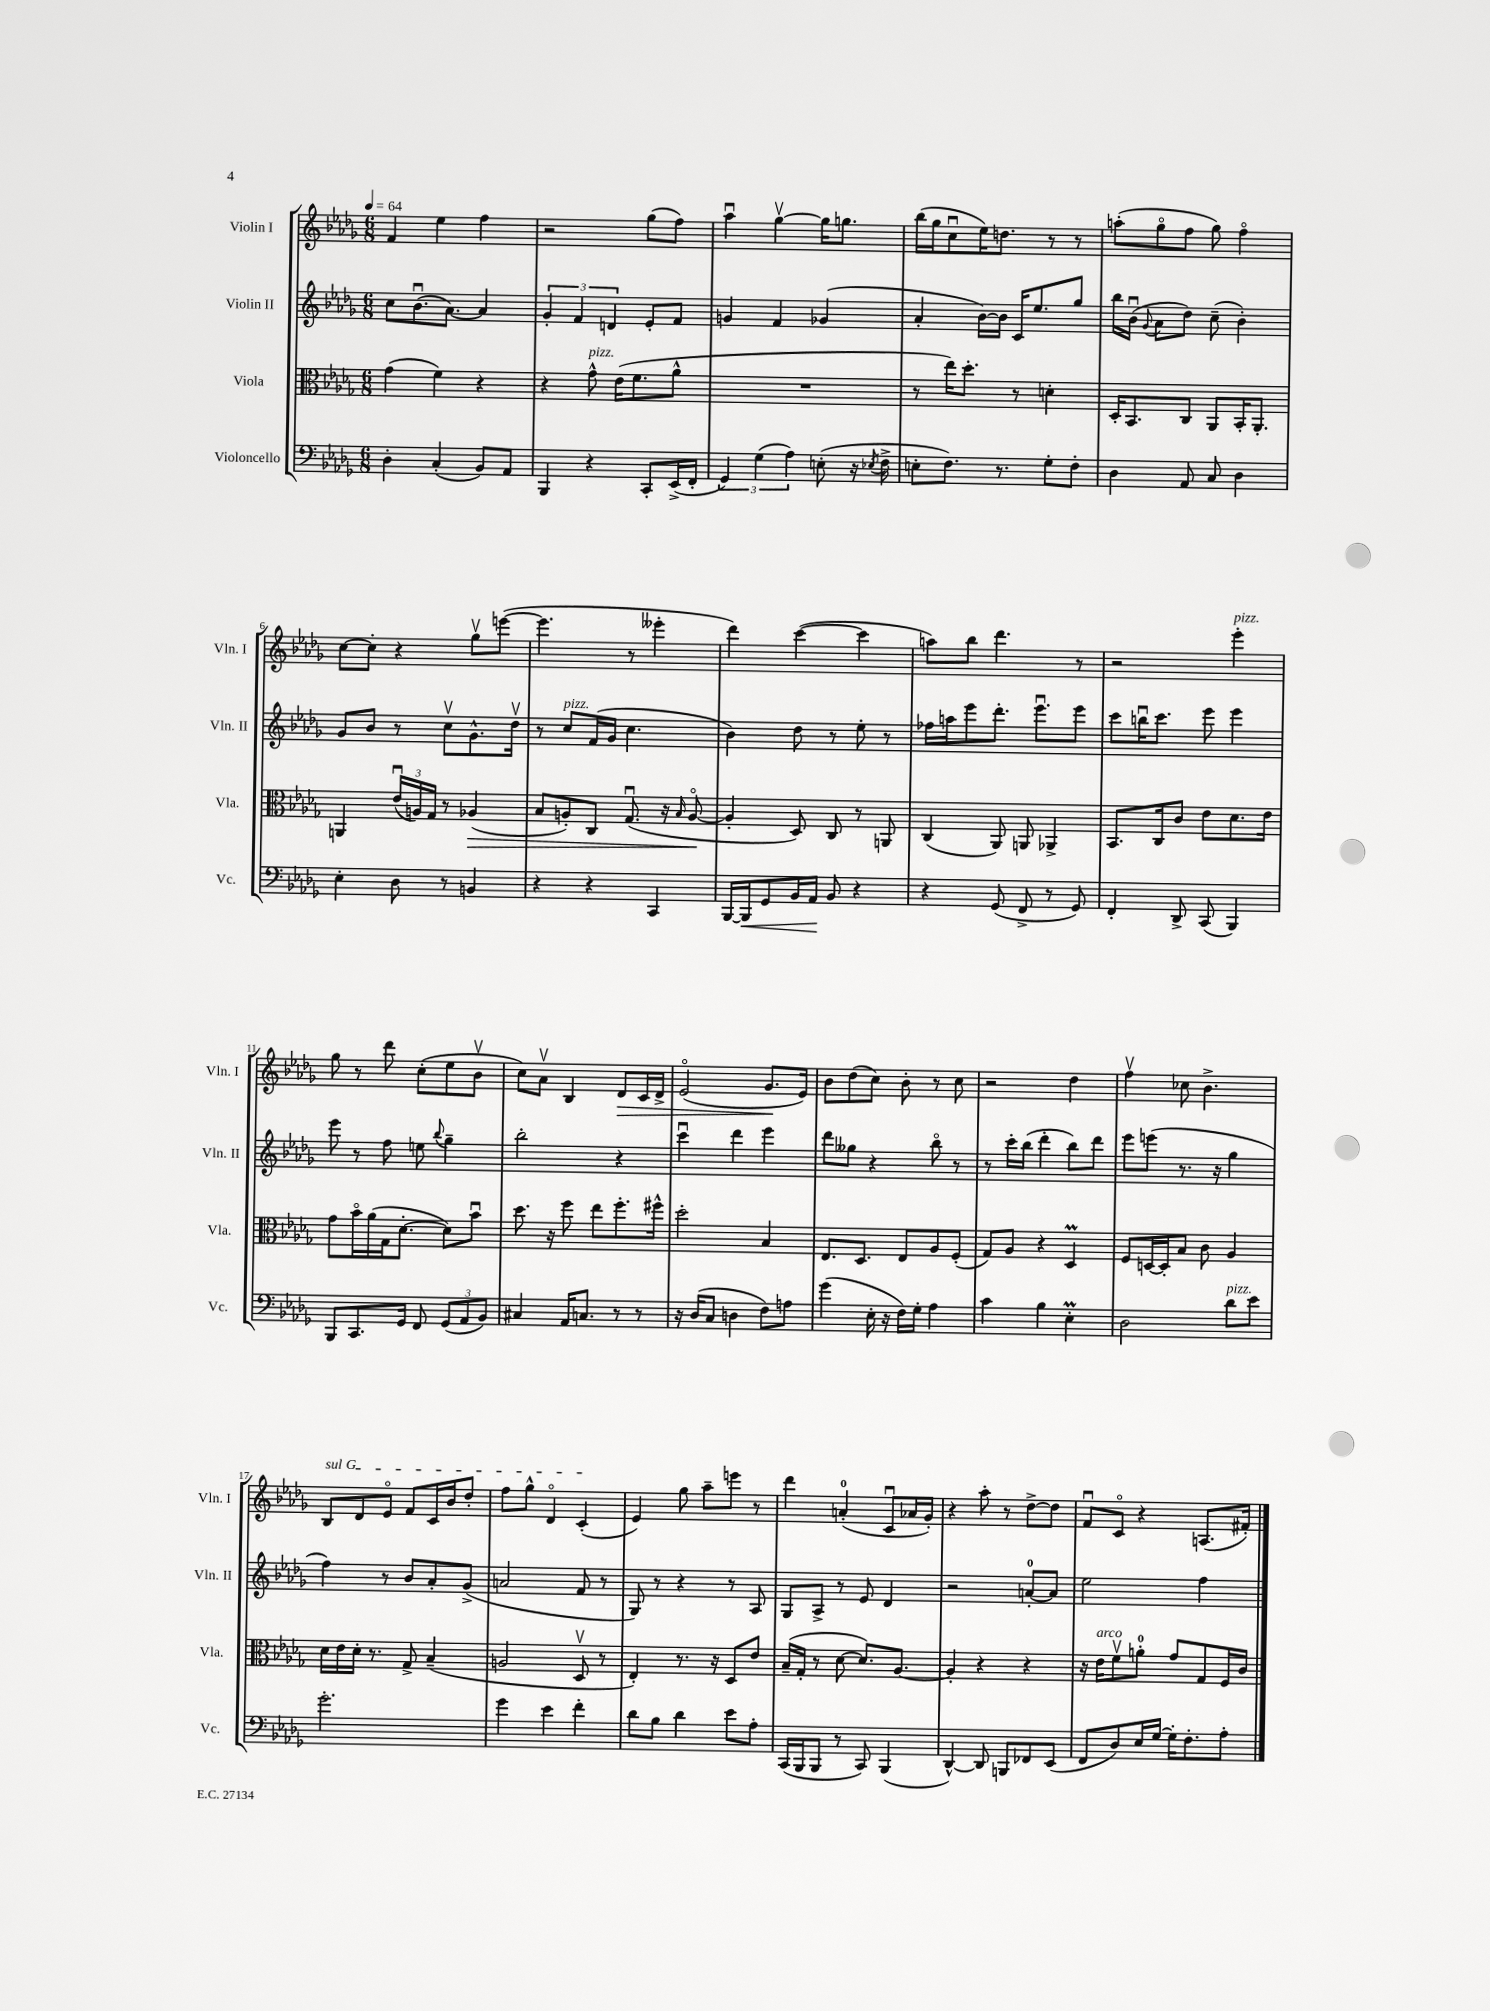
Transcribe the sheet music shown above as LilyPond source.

<<
\new StaffGroup <<
\new Staff = "s0" \with { instrumentName = "Violin I" shortInstrumentName = "Vln. I" } {
    \clef treble \key des \major \numericTimeSignature \time 6/8 \tempo 4 = 64
    \autoBeamOff f'4 ees''4 f''4 |
    r2 ges''8[( f''8]) |
    aes''4\downbow ges''4~\upbow ges''16[ g''8.] |
    bes''16[( ges''16 c''8\downbow ees''16) d''8.] r8 r8 |
    a''8[-.( ges''8\flageolet f''8] ges''8) f''4\flageolet |
    c''8[~ c''8]-. r4 ges''8[\upbow e'''8]~( |
    e'''4. r8 eeses'''4-. |
    des'''4) c'''4~( c'''4 |
    a''8[) bes''8] des'''4. r8 |
    r2 ees'''4-.^\markup { \italic "pizz." } |
    ges''8 r8 des'''8 c''8[-.( ees''8 bes'8]\upbow |
    c''8[) aes'8]\upbow bes4 des'8[\> c'16 des'16]-> |
    ees'2\flageolet( ges'8.[\! ees'16]) |
    bes'8[ des''8( c''8]) bes'8-. r8 c''8 |
    r2 des''4 |
    f''4\upbow ces''8 bes'4.-> |
    \once \override TextSpanner.bound-details.left.text = \markup { \italic "sul G" } bes8[\startTextSpan des'8 ees'8]\flageolet f'8[ c'16 bes'16 des''8]-. |
    f''8[ ges''8]-^ des'4\flageolet c'4-.\stopTextSpan( |
    ees'4) ges''8 aes''8[-- e'''8] r8 |
    des'''4 a'4-0-.( c'8[\downbow aes'16 ges'16]-.) |
    r4 aes''8-. r8 des''8[~-> des''8] |
    f'8[\downbow c'8]\flageolet r4 a8.[( fis'16]-.) \bar "|." |
}
\new Staff = "s1" \with { instrumentName = "Violin II" shortInstrumentName = "Vln. II" } {
    \clef treble \key des \major \numericTimeSignature \time 6/8
    \autoBeamOff c''8[ bes'8.\downbow( aes'8.]~) aes'4 |
    \tuplet 3/2 { ges'4-. f'4 d'4 } ees'8[-. f'8] |
    g'4 f'4 ges'4( |
    aes'4-. bes'16[~) bes'16] c'16[ ees''8. ges''8] |
    bes''16[ bes'16]\downbow( \appoggiatura { ges'8 } aes'8[ des''8]) c''8--( bes'4-.) |
    ges'8[ bes'8] r8 c''8[\upbow ges'8.-^ des''16]\upbow |
    r8 c''8[^\markup { \italic "pizz." } f'16( ges'16] c''4. |
    bes'4) des''8 r8 ees''8-. r8 |
    fes''16[ a''16 ees'''8 des'''8.]-. ees'''8.[\downbow ees'''8] |
    c'''8[ b''16\downbow c'''8.] ees'''8 ees'''4 |
    ees'''8 r8 f''8 e''8 \appoggiatura { bes''8 } ges''4-- |
    bes''2-. r4 |
    c'''4\downbow des'''4 ees'''4 |
    des'''8[ geses''8] r4 bes''8\flageolet r8 |
    r8 c'''16[-. bes''16]( des'''4-. bes''8[) des'''8] |
    ees'''8[ e'''8]( r8. r16 ges''4 |
    f''4) r8 bes'8[ aes'8-. ges'8]->( |
    a'2 f'8 r8 |
    ges8) r8 r4 r8 aes8 |
    ges8[ aes8]-> r8 ees'8 des'4 |
    r2 a'8[-0~-. a'8] |
    ees''2 f''4 \bar "|." |
}
\new Staff = "s2" \with { instrumentName = "Viola" shortInstrumentName = "Vla." } {
    \clef alto \key des \major \numericTimeSignature \time 6/8
    \autoBeamOff ges'4( f'4) r4 |
    r4 ges'8-^^\markup { \italic "pizz." } ees'16[( f'8. aes'8]-^ |
    R2. |
    r8 ees''16[) des''8.]-. r8 d'4-. |
    des16[-. bes,8. c8] aes,8[ bes,16-. aes,8.]-. |
    a,4 \tuplet 3/2 { ees'16[\downbow( a16) ges16] } r8 aes4\>( |
    bes8[ a8-.) c8] ges8.\downbow( r16 \grace { bes16 } a8~\flageolet\! |
    a4-. des8) c8 r8 a,8 |
    c4( aes,8) a,8 aes,4-> |
    bes,8.[ c16 c'8] ees'8[ des'8. ees'16] |
    ges'8[ bes'16\flageolet aes'16( ges16 des'8.]~-. des'8[) bes'8]\downbow |
    des''8. r16 f''8 ees''8[ f''8.-. fis''16]-^ |
    des''2-. bes4 |
    ees8.[ des8.] ees8[ aes8 f8]-.( |
    ges8[) aes8] r4 des4\prall |
    f8[ d16~ d16-. bes8] c'8 aes4 |
    des'16[ ees'16 des'16]-. r8. ges8-> bes4--( |
    a2 des8\upbow r8 |
    ees4-.) r8. r16 des8[ ees'8] |
    bes16[--( ges16]-. r8 des'8~ des'8.[) aes8.]~ |
    aes4-. r4 r4 |
    r16 ees'16[^\markup { \italic "arco" } f'8\upbow a'8]-0-. ges'8[ ges8 f16 c'16] \bar "|." |
}
\new Staff = "s3" \with { instrumentName = "Violoncello" shortInstrumentName = "Vc." } {
    \clef bass \key des \major \numericTimeSignature \time 6/8
    \autoBeamOff des4-. c4-.( bes,8[) aes,8] |
    bes,,4 r4 c,8[-. ees,16->( f,16]-. |
    \tuplet 3/2 { ges,4) ges4( aes4) } e8-.( r16 \acciaccatura { ees8 } f16-> |
    e8[-. f8.]) r8. ges8[-. f8]-. |
    des4 aes,8 c8 des4 |
    ees4-. des8 r8 b,4 |
    r4 r4 c,4 |
    bes,,16[~ bes,,16\< ges,8 bes,16 aes,16]\! bes,8 r4 |
    r4 ges,8( f,8-> r8 ges,8) |
    f,4-. des,8-> c,8( bes,,4) |
    bes,,8[ c,8. ges,16] f,8 \tuplet 3/2 { ges,8[( aes,8 bes,8]) } |
    cis4 aes,16[ c8.] r8 r8 |
    r16 des16[( c8] d4 f8[) a8] |
    ges'4( ees16-. r16 f16[) ges16]-. aes4 |
    c'4 bes4 ees4-.\prall |
    des2 des'8[^\markup { \italic "pizz." } ees'8] |
    ges'2.-. |
    ges'4 ees'4 f'4-. |
    des'8[ bes8] des'4 ees'8[ aes8]-. |
    c,16[( bes,,16 bes,,8] r8 c,8) bes,,4( |
    des,4~-^) des,8 b,,8[ fes,8 ees,8]( |
    f,8[ des8) ees16 ges16]~ ges16[-. f8.-. aes8]-. \bar "|." |
}
>>
>>
